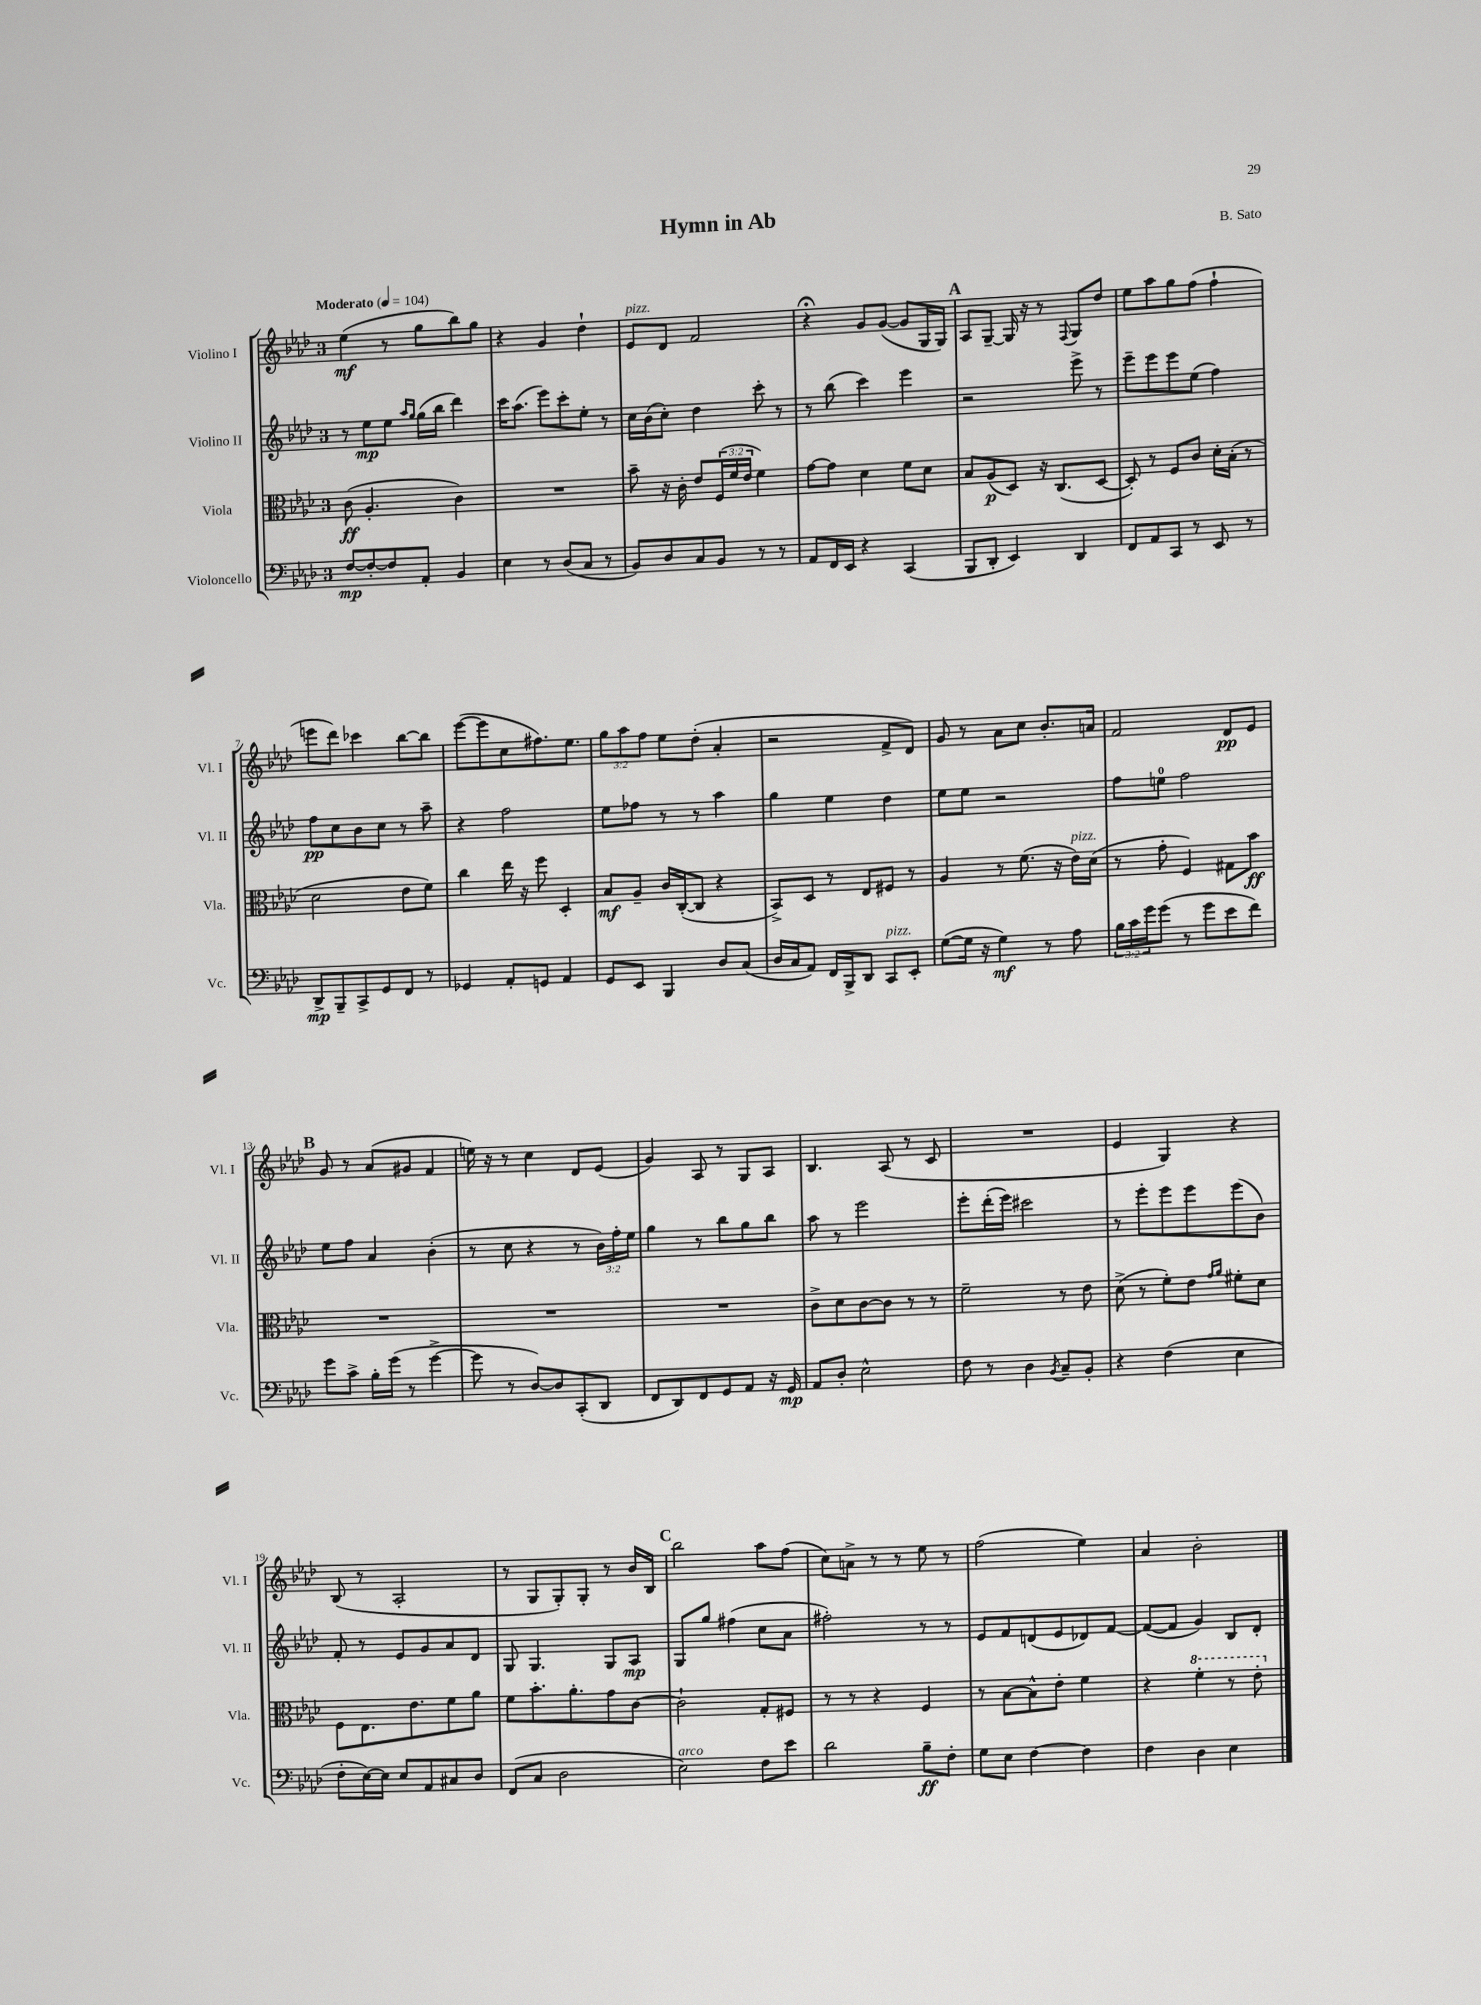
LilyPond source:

\header { title = "Hymn in Ab" composer = "B. Sato" }
<<
\new StaffGroup <<
\new Staff = "s0" \with { instrumentName = "Violino I" shortInstrumentName = "Vl. I" } {
    \clef treble \key aes \major \once \override Staff.TimeSignature.style = #'single-digit \time 3/4 \override Staff.TupletNumber.text = #tuplet-number::calc-fraction-text \tempo "Moderato" 4 = 104
    ees''4\mf( r8 g''8 bes''8) g''8 |
    r4 g'4 des''4-! |
    ees'8^\markup { \italic "pizz." } des'8 f'2 |
    r4\fermata g'8 g'8~( g'8 g16 g16) |
    \mark \markup { \bold "A" } aes8 g8~-- g16 r16 r8 \appoggiatura { f8 } g8 des''8 |
    ees''8 aes''8 g''8 f''8( f''4-! |
    e'''8 des'''8) ces'''4 bes''8~ bes''8 |
    ees'''8~( ees'''8 c''8 fis''8.) ees''8. |
    \tuplet 3/2 { g''8 aes''8 f''8 } ees''8 des''8-.( aes'4-. |
    r2 f'8-> des'8) |
    g'8 r8 aes'8 c''8 bes'8.-. a'16 |
    f'2 des'8\pp ees'8 |
    \mark \markup { \bold "B" } g'8 r8 aes'8( gis'8 f'4 |
    e''16) r16 r8 c''4 des'8 ees'8( |
    g'4) aes8 r8 g8 aes8 |
    bes4. aes8( r8 c'8 |
    R2. |
    ees'4 g4) r4 |
    bes8( r8 aes2-. |
    r8 g8 g8-.) g8-. r8 bes'16 bes16 |
    \mark \markup { \bold "C" } bes''2 aes''8 f''8( |
    c''8) a'8-> r8 r8 ees''8 r8 |
    f''2( ees''4) |
    aes'4 bes'2-. \bar "|." |
}
\new Staff = "s1" \with { instrumentName = "Violino II" shortInstrumentName = "Vl. II" } {
    \clef treble \key aes \major \once \override Staff.TimeSignature.style = #'single-digit \time 3/4 \override Staff.TupletNumber.text = #tuplet-number::calc-fraction-text
    r8 ees''8\mp ees''8 \grace { aes''16 g''16 } g''16( bes''16 des'''4) |
    c'''16 aes''8.( ees'''8) c'''8-. ees''8-. r8 |
    c''16 bes'16( c''8-.) des''4 c'''8-. r8 |
    r8 bes''8( c'''4) ees'''4 |
    \mark \markup { \bold "A" } r2 ees'''8-> r8 |
    ees'''8-- ees'''8 ees'''8 ees''8( f''4) |
    f''8\pp c''8 bes'8 c''8 r8 aes''8-- |
    r4 f''2 |
    ees''8 fes''8 r8 r8 aes''4 |
    g''4 ees''4 des''4 |
    ees''8 ees''8 r2 |
    f''8 e''8-0 f''2 |
    \mark \markup { \bold "B" } ees''8 f''8 aes'4 bes'4-.( |
    r8 c''8 r4 r8 \tuplet 3/2 { bes'16) f''16-. ees''16 } |
    g''4 r8 bes''8 g''8 bes''8 |
    aes''8 r8 ees'''2 |
    ees'''8-. des'''16-.( ees'''16) cis'''2 |
    r8 ees'''8-. ees'''8 ees'''8 ees'''8( bes'8) |
    f'8-. r8 ees'8 g'8 aes'8 des'8 |
    g8 g4. g8 aes8\mp |
    \mark \markup { \bold "C" } g8 g''8 fis''4( c''8 aes'8 |
    fis''2-.) r8 r8 |
    ees'8 f'8 d'8( ees'8 des'8) f'8~ |
    f'8~( f'8 g'4) bes8 des'8-. \bar "|." |
}
\new Staff = "s2" \with { instrumentName = "Viola" shortInstrumentName = "Vla." } {
    \clef alto \key aes \major \once \override Staff.TimeSignature.style = #'single-digit \time 3/4 \override Staff.TupletNumber.text = #tuplet-number::calc-fraction-text
    c'8\ff( aes4.-. c'4) |
    R2. |
    bes'8-- r16 c'16-. ees'8 \tuplet 3/2 { f16( f'16 ees'16 } f'4) |
    g'8~ g'8 des'4 f'8 des'8 |
    \mark \markup { \bold "A" } bes8 aes8\p( des8) r16 c8.( des8~ |
    des8-.) r8 f8 c'8 des'16-. bes16-.( r8 |
    des'2 ees'8 f'8) |
    c''4 ees''16 r16 f''8 des4-. |
    bes8\mf aes8-- c'16 c16~-.( c8 r4 |
    bes,8->) des8 r8 ees8 fis8 r8 |
    aes4 r8 f'8.( r16 ees'16^\markup { \italic "pizz." }) des'16( |
    r8 g'8-. f4) gis8 bes'8\ff |
    \mark \markup { \bold "B" } R2. |
    R2. |
    R2. |
    c'8-> des'8 c'8~ c'8 r8 r8 |
    f'2-- r8 ees'8 |
    des'8->( r8 f'8-.) ees'8 \grace { g'16 aes'16 } fis'8-. des'8 |
    f8 ees8. ees'8. f'8 aes'8 |
    f'8 bes'8.-. aes'8.-. g'8 c'8~ |
    \mark \markup { \bold "C" } c'2-! g8-. fis8 |
    r8 r8 r4 f4 |
    r8 bes8~ bes8-^ ees'8-. f'4 |
    r4 \ottava #1 f''4-. r8 ees''8-. \ottava #0 \bar "|." |
}
\new Staff = "s3" \with { instrumentName = "Violoncello" shortInstrumentName = "Vc." } {
    \clef bass \key aes \major \once \override Staff.TimeSignature.style = #'single-digit \time 3/4 \override Staff.TupletNumber.text = #tuplet-number::calc-fraction-text
    f8~\mp f8~-. f8 aes,8-. bes,4 |
    ees4 r8 des8( c8 r8 |
    bes,8) des8 c8 bes,8 r8 r8 |
    aes,8 f,16 ees,16 r4 c,4( |
    \mark \markup { \bold "A" } bes,,8 des,8-. ees,4) des,4 |
    f,8 aes,8 c,8 r8 ees,8 r8 |
    des,8->\mp bes,,8-- c,8-> g,8 f,8 r8 |
    ges,4 aes,8-. g,8 aes,4 |
    g,8 ees,8 bes,,4 des8 c8( |
    des16 c16 aes,8) f,16 bes,,16-> des,8 c,8^\markup { \italic "pizz." } ees,8-. |
    g8~( g16 r16 g4\mf) r8 aes8 |
    \tuplet 3/2 { bes16 c'16 g'16 } g'8( r8 g'8 ees'8 f'8) |
    \mark \markup { \bold "B" } g'8 c'8-> bes16-. g'16( r8 g'4~-> |
    g'8 r8 des8~) des8 c,8-.( des,8 |
    f,8 des,8) f,8 g,8 aes,8 r16 g,16\mp |
    aes,8 des8-. ees2-^ |
    f8 r8 des4 \acciaccatura { bes,8 } c8-- bes,8-. |
    r4 f4( ees4 |
    f8-. ees16~) ees16 ees8 aes,8 cis8 des8 |
    f,8( c8 des2 |
    \mark \markup { \bold "C" } ees2^\markup { \italic "arco" }) f8 ees'8 |
    des'2 bes8--\ff f8-. |
    g8 ees8 f4~ f4 |
    f4 des4 ees4 \bar "|." |
}
>>
>>
